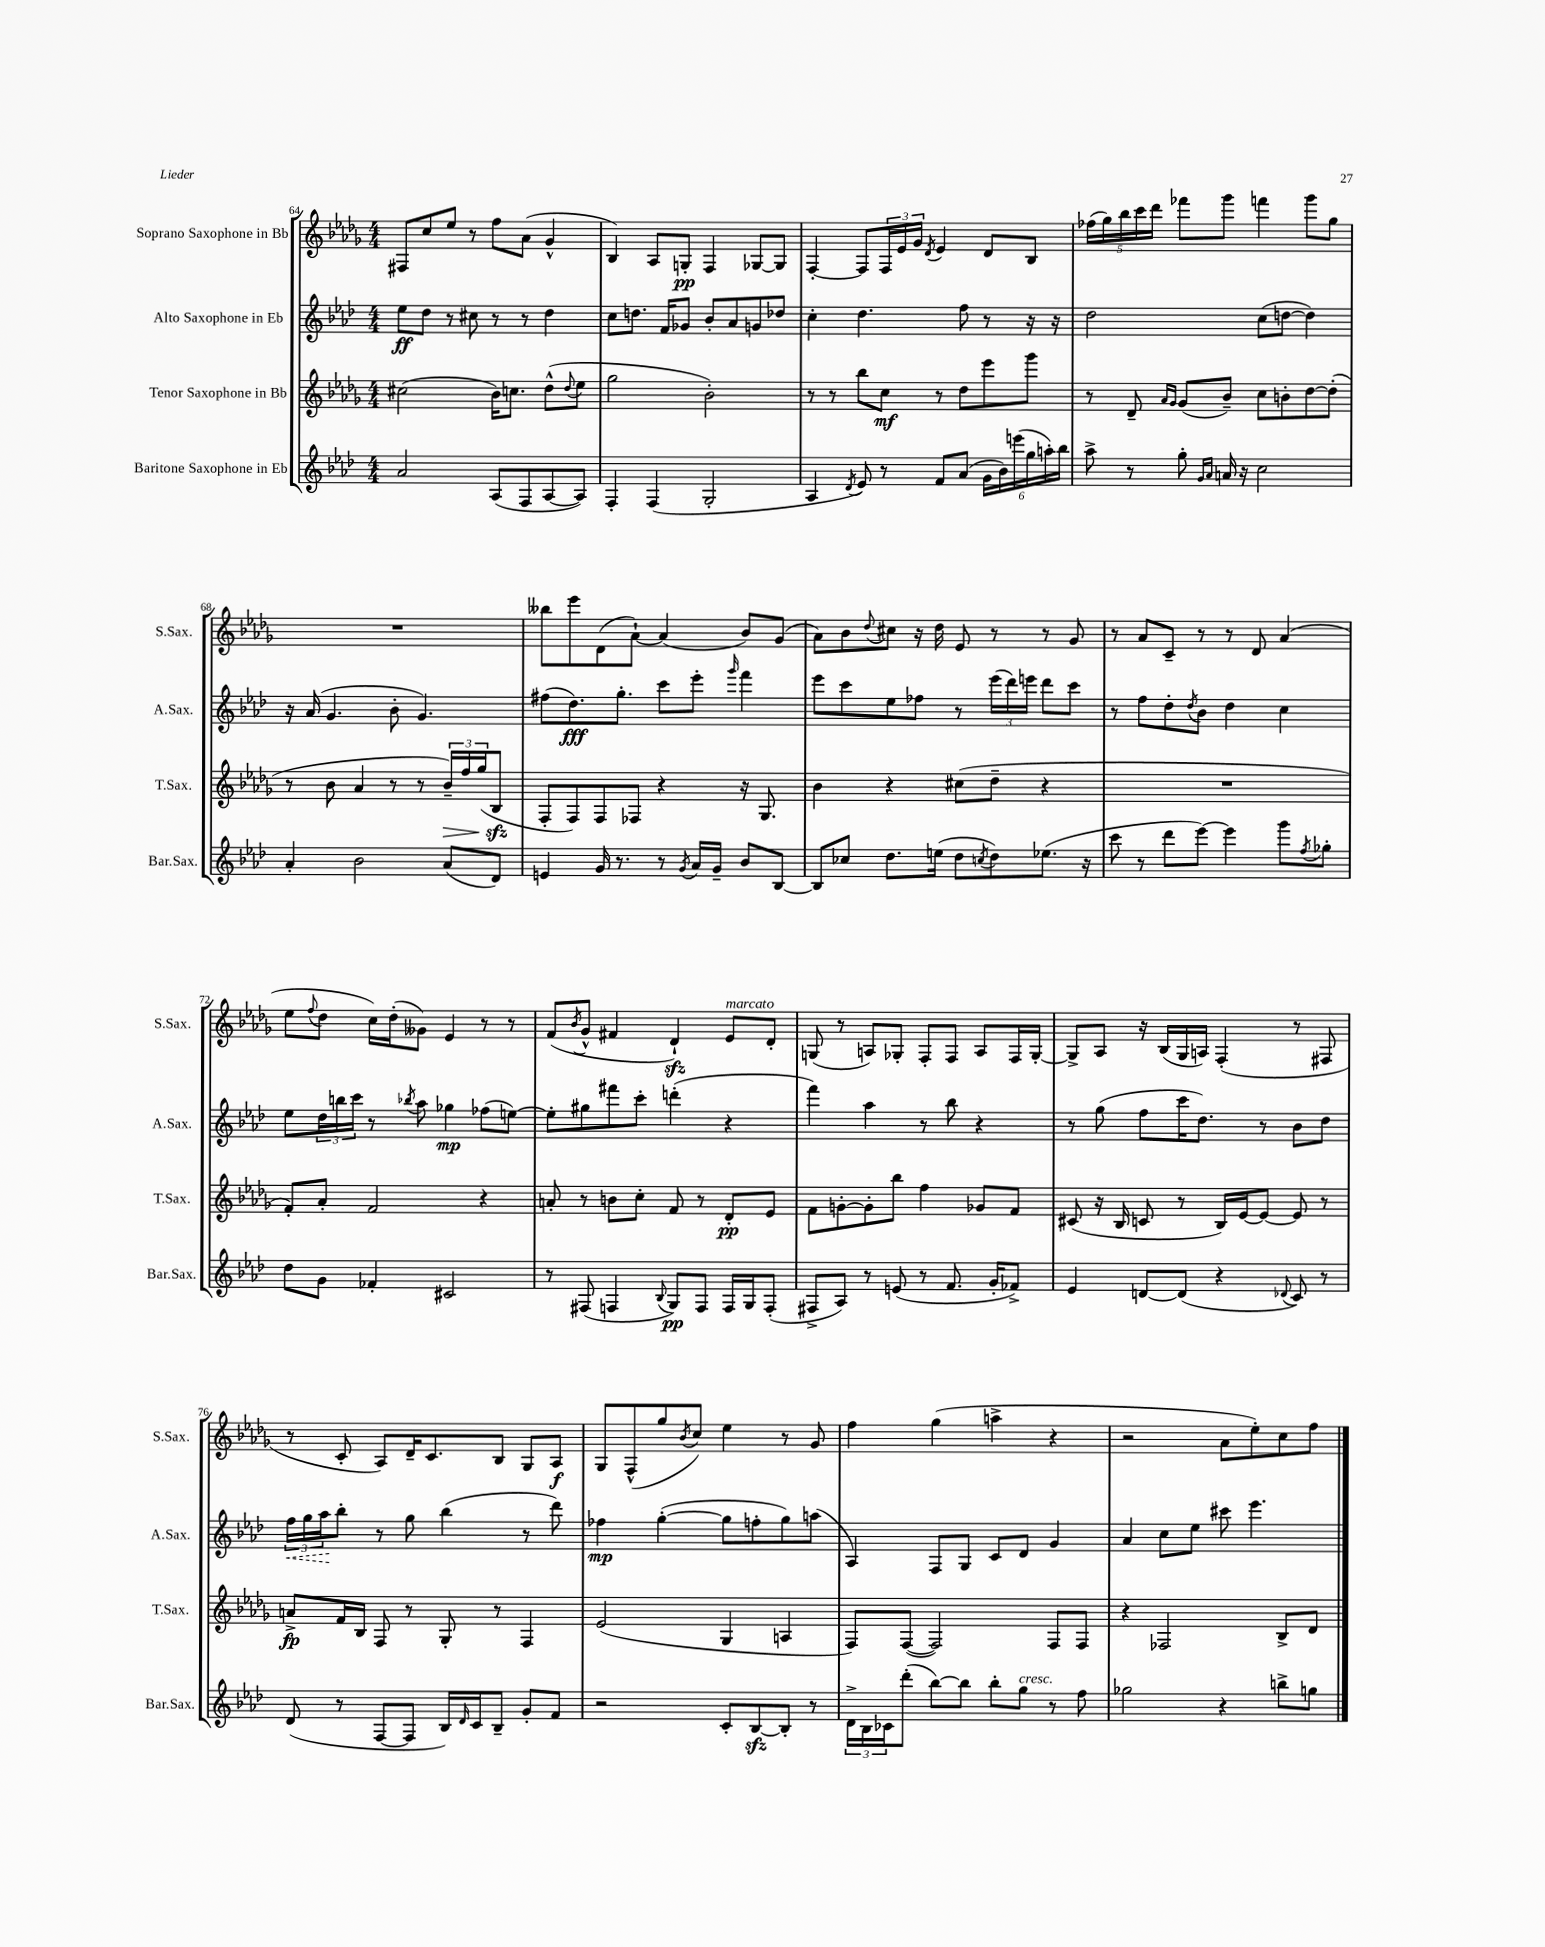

**kern	**dynam	**kern	**dynam	**kern	**dynam	**kern	**dynam
*part4	*part4	*part3	*part3	*part2	*part2	*part1	*part1
*staff4	*staff4	*staff3	*staff3	*staff2	*staff2	*staff1	*staff1
*I"Baritone Saxophone in Eb	*	*I"Tenor Saxophone in Bb	*	*I"Alto Saxophone in Eb	*	*I"Soprano Saxophone in Bb	*
*I'Bar.Sax.	*	*I'T.Sax.	*	*I'A.Sax.	*	*I'S.Sax.	*
*clefG2	*	*clefG2	*	*clefG2	*	*clefG2	*
*k[b-e-a-d-]	*	*k[b-e-a-d-g-]	*	*k[b-e-a-d-]	*	*k[b-e-a-d-g-]	*
*M4/4	*	*M4/4	*	*M4/4	*	*M4/4	*
=64	=64	=64	=64	=64	=64	=64	=64
2a-/	.	(2cc#X\	.	8ee-\L	ff	8F#X/L	.
.	.	.	.	8dd-\J	.	8cc/	.
.	.	.	.	8r	.	8ee-/J	.
.	.	.	.	8cc#X\	.	8r	.
(8A-/L	.	16b-\KL)	.	8r	.	8ff\L	.
.	.	8.ccn\J	.	.	.	.	.
8F/	.	.	.	8r	.	(8a-\J	.
[8A-/	.	(8dd-^^\L	.	4dd-\	.	4g-^^/	.
.	.	8qqdd-/	.	.	.	.	.
8A-/J])	.	8ee-\J	.	.	.	.	.
=65	=65	=65	=65	=65	=65	=65	=65
4F'/	.	2gg-\	.	8cc\L	.	4B-/)	.
.	.	.	.	8.ddn\J	.	.	.
(4F/	.	.	.	.	.	8A-/L	.
.	.	.	.	16f/KL	.	.	.
.	.	.	.	8g-X/J	.	8Gn'/J	pp
2G'/	.	2b-'\)	.	8b-'/L	.	4F/	.
.	.	.	.	8a-/	.	.	.
.	.	.	.	8gn/	.	[8G-X/L	.
.	.	.	.	8dd-X/J	.	8G-/J]	.
=66	=66	=66	=66	=66	=66	=66	=66
4A-/	.	8r	.	4cc'\	.	[4F'/	.
.	.	8r	.	.	.	.	.
8qd-/	.	.	.	.	.	.	.
8e-/)	.	8bb-\L	.	4.dd-\	.	8F/L]	.
8r	.	8cc\J	mf	.	.	24F/L	.
.	.	.	.	.	.	24e-/	.
.	.	.	.	.	.	24g-/JJ	.
.	.	.	.	.	.	8qd-/	.
8f/L	.	8r	.	.	.	4e-/	.
(8a-/J	.	8dd-\L	.	8ff\	.	.	.
24g\LL	.	8eee-\	.	8r	.	8d-/L	.
24b-\)	.	.	.	.	.	.	.
(24eeen\	.	.	.	.	.	.	.
24gg\	.	8ggg-\J	.	16r	.	8B-/J	.
24aan'\)	.	.	.	.	.	.	.
.	.	.	.	16r	.	.	.
24bb-\JJ	.	.	.	.	.	.	.
=67	=67	=67	=67	=67	=67	=67	=67
8aa-^\	.	8r	.	2dd-\	.	(20ff-X\LL	.
.	.	.	.	.	.	20gg-\)	.
.	.	.	.	.	.	20bb-\	.
8r	.	8d-~/	.	.	.	.	.
.	.	.	.	.	.	20ccc\	.
.	.	.	.	.	.	20ddd-\JJ	.
.	.	16qqa-/LL	.	.	.	.	.
.	.	16qqg-/JJ	.	.	.	.	.
8gg'\	.	(8g-/L	.	.	.	8fff-X\L	.
16qqg/LL	.	.	.	.	.	.	.
16qqa-/JJ	.	.	.	.	.	.	.
16an/	.	8b-~/J)	.	.	.	8ggg-\J	.
16r	.	.	.	.	.	.	.
2cc\	.	8cc\L	.	(8cc\L	.	4fffn\	.
.	.	8bn'\	.	[8ddn\J	.	.	.
.	.	[8dd-\	.	4dd\])	.	8ggg-\L	.
.	.	(8dd-'\J]	.	.	.	8gg-\J	.
!!LO:LB:g=z
=68	=68	=68	=68	=68	=68	=68	=68
4a-'/	.	8r	.	16r	.	1r	.
.	.	.	.	(16a-/	.	.	.
.	.	8b-\	.	4.g/	.	.	.
2b-\	.	4a-/	.	.	.	.	.
.	.	8r	.	8b-'\	.	.	.
.	.	8r	.	4.g/)	.	.	.
!	!	!	!LO:HP:b	!	!	!	!
(8a-/L	.	24b-~/LL)	>	.	.	.	.
.	.	24ff/	.	.	.	.	.
.	.	(24gg-/J	.	.	.	.	.
8d-/J)	.	8B-zz/J	.	.	.	.	.
.	.	.	]	.	.	.	.
=69	=69	=69	=69	=69	=69	=69	=69
4en/	.	8F'/L	.	(8ff#X\L	.	8bb--X\L	.
.	.	8F/)	.	8.dd-\)	fff	8eee-\	.
16g/	.	8F/	.	.	.	(8d-\	.
8.r	.	.	.	8.gg'\J	.	.	.
.	.	8F-X/J	.	.	.	[8a-`\J)	.
8r	.	4r	.	8ccc\L	.	(4a-/]	.
8qg/	.	.	.	.	.	.	.
16a-/LL	.	.	.	8eee-'\J	.	.	.
16g~/JJ	.	.	.	.	.	.	.
.	.	.	.	16qqggg/	.	.	.
8b-/L	.	16r	.	4fff\	.	8b-/L)	.
.	.	8.G-/	.	.	.	.	.
[8B-/J	.	.	.	.	.	(8g-/J	.
=70	=70	=70	=70	=70	=70	=70	=70
8B-/L]	.	4b-\	.	8eee-\L	.	8a-\L)	.
8cc-X/J	.	.	.	8ccc\	.	8b-\	.
.	.	.	.	.	.	8qqdd-/	.
8.dd-\L	.	4r	.	8ee-\	.	8cc#X\J	.
.	.	.	.	8ff-X\J	.	16r	.
(16een\Jk	.	.	.	.	.	16dd-\	.
8dd-\L	.	(8cc#X\L	.	8r	.	8e-/	.
8qccn/	.	.	.	.	.	.	.
8dd-\)	.	8dd-~\J	.	(24eee-\LL	.	8r	.
.	.	.	.	24ddd-\)	.	.	.
.	.	.	.	24eeen\JJ	.	.	.
(8.ee-X\J	.	4r	.	8ddd-\L	.	8r	.
.	.	.	.	8ccc\J	.	8g-/	.
16r	.	.	.	.	.	.	.
=71	=71	=71	=71	=71	=71	=71	=71
8ccc\	.	1r	.	8r	.	8r	.
8r	.	.	.	8ff\L	.	8a-/L	.
8ddd-\L	.	.	.	8dd-'\	.	8c~/J	.
.	.	.	.	8qdd-/	.	.	.
[8eee-\J)	.	.	.	8b-\J	.	8r	.
4eee-\]	.	.	.	4dd-\	.	8r	.
.	.	.	.	.	.	8d-/	.
8ggg\L	.	.	.	4cc\	.	(4a-/	.
8qff/	.	.	.	.	.	.	.
8gg-X'\J	.	.	.	.	.	.	.
!!LO:LB:g=z
=72	=72	=72	=72	=72	=72	=72	=72
8dd-\L	.	8f'/L)	.	8ee-\L	.	8ee-\L	.
.	.	.	.	.	.	8qqff/	.
8g\J	.	8a-'/J	.	24dd-\L	.	8dd-\J	.
.	.	.	.	24bbn\	.	.	.
.	.	.	.	24ccc\JJ	.	.	.
4f-X'/	.	2f/	.	8r	.	16cc\LL)	.
.	.	.	.	.	.	(16dd-'\J	.
.	.	.	.	8qbb-X/	.	.	.
.	.	.	.	8aa-\	.	8g--X\J)	.
2c#X/	.	.	.	4gg-X\	mp	4e-/	.
.	.	4r	.	(8ff-X\L	.	8r	.
.	.	.	.	[8een\J)	.	8r	.
=73	=73	=73	=73	=73	=73	=73	=73
8r	.	8an'/	.	8ee'\L]	.	(8f/L	.
.	.	.	.	.	.	8qb-/	.
(8F#X/	.	8r	.	8gg#X\	.	8g-^^/J	.
4Fn/	.	8bn\L	.	8fff#X\	.	4f#X/	.
.	.	8cc'\J	.	8ccc'\J	.	.	.
8qqB-/	.	.	.	.	.	.	.
8G/L)	pp	8f/	.	(4dddn'\	.	4d-zz`/)	.
8F/J	.	8r	.	.	.	.	.
!	!	!	!	!	!	!LO:TX:a:i:t=marcato	!
16F/LL	.	8d-'/L	pp	4r	.	8e-/L	.
16G/J	.	.	.	.	.	.	.
(8F'/J	.	8e-/J	.	.	.	8d-'/J	.
=74	=74	=74	=74	=74	=74	=74	=74
8F#X^/L	.	8f\L	.	4fff\)	.	(8Gn/	.
8A-/J)	.	[8gn'\	.	.	.	8r	.
8r	.	8g'\]	.	4aa-\	.	8An/L)	.
(8en/	.	8bb-\J	.	.	.	8G-X'/J	.
8r	.	4ff\	.	8r	.	8F'/L	.
8.f/	.	.	.	8bb-\	.	8F/J	.
.	.	8g-X/L	.	4r	.	8A/L	.
16g'/KL	.	.	.	.	.	.	.
8f-X^/J)	.	8f/J	.	.	.	16F/L	.
.	.	.	.	.	.	[16G-'/JJ	.
=75	=75	=75	=75	=75	=75	=75	=75
4e-/	.	(8c#X/	.	8r	.	8G-^/L]	.
.	.	16r	.	(8gg\	.	8A-/J	.
.	.	16B-/	.	.	.	.	.
[8dn/L	.	8cn/	.	8ff\L	.	16r	.
.	.	.	.	.	.	(16B-/LL	.
(8d/J]	.	8r	.	16ccc\K	.	16G-/	.
.	.	.	.	8.dd-\J)	.	16An/JJ)	.
4r	.	16B-/LL)	.	.	.	(4F'/	.
.	.	[16e-/J	.	.	.	.	.
.	.	8e-/J_	.	8r	.	.	.
8qqd-X/	.	.	.	.	.	.	.
8c/)	.	8e-/]	.	8b-\L	.	8r	.
8r	.	8r	.	8dd-\J	.	8F#X/	.
!!LO:LB:g=z
=76	=76	=76	=76	=76	=76	=76	=76
!	!	!	!	!	!LO:HP:b	!	!
(8d-/	.	8an^/L	fp	24ff\LL	<	8r	.
.	.	.	.	24gg\	.	.	.
.	.	.	.	24aa-\J	.	.	.
8r	.	16f/L	.	8bb-'\J	[	8c'/	.
.	.	16B-/JJ	.	.	.	.	.
[8F/L	.	8F/	.	8r	.	8A-/L)	.
8F/J]	.	8r	.	8gg\	.	16d-~/K	.
.	.	.	.	.	.	8.c/	.
16B-/LL)	.	8G-'/	.	(4bb-\	.	.	.
16qqd-/	.	.	.	.	.	.	.
16c/J	.	.	.	.	.	.	.
8B-~/J	.	8r	.	.	.	8B-/J	.
8g'/L	.	4F/	.	8r	.	8G-/L	.
8f/J	.	.	.	8ddd-\)	.	8A-/J	f
=77	=77	=77	=77	=77	=77	=77	=77
2r	.	(2e-/	.	4ff-X\	mp	8G-/L	.
.	.	.	.	.	.	(8F^^/	.
.	.	.	.	([4gg'\	.	8gg-/	.
.	.	.	.	.	.	8qb-/	.
.	.	.	.	.	.	8cc/J)	.
8c'/L	.	4G-/	.	8gg\L]	.	4ee-\	.
[8B-zz/	.	.	.	8ffn'\	.	.	.
8B-'/J]	.	4An/	.	8gg\)	.	8r	.
8r	.	.	.	(8aan\J	.	8g-/	.
=78	=78	=78	=78	=78	=78	=78	=78
24d-^\LL	.	8F/L)	.	4A-/)	.	4ff\	.
24B-\	.	.	.	.	.	.	.
24c-X\J	.	.	.	.	.	.	.
(8ddd-'\J	.	([8F/J	.	.	.	.	.
[8bb-\L)	.	2F/])	.	8F/L	.	(4gg-\	.
8bb-\J]	.	.	.	8G/J	.	.	.
8bb-'\L	.	.	.	8c/L	.	4aan^\	.
!LO:TX:a:i:t=cresc.	!	!	!	!	!	!	!
8gg\J	.	.	.	8d-/J	.	.	.
8r	.	8F/L	.	4g/	.	4r	.
8ff\	.	8F/J	.	.	.	.	.
=79	=79	=79	=79	=79	=79	=79	=79
2gg-X\	.	4r	.	4a-/	.	2r	.
.	.	2F-X/	.	8cc\L	.	.	.
.	.	.	.	8ee-\J	.	.	.
4r	.	.	.	8ccc#X\	.	8a-\L	.
.	.	.	.	4.eee-\	.	8ee-'\)	.
8bbn^\L	.	8B-^/L	.	.	.	8cc\	.
8ggn\J	.	8d-/J	.	.	.	8ff\J	.
==	==	==	==	==	==	==	==
*-	*-	*-	*-	*-	*-	*-	*-
